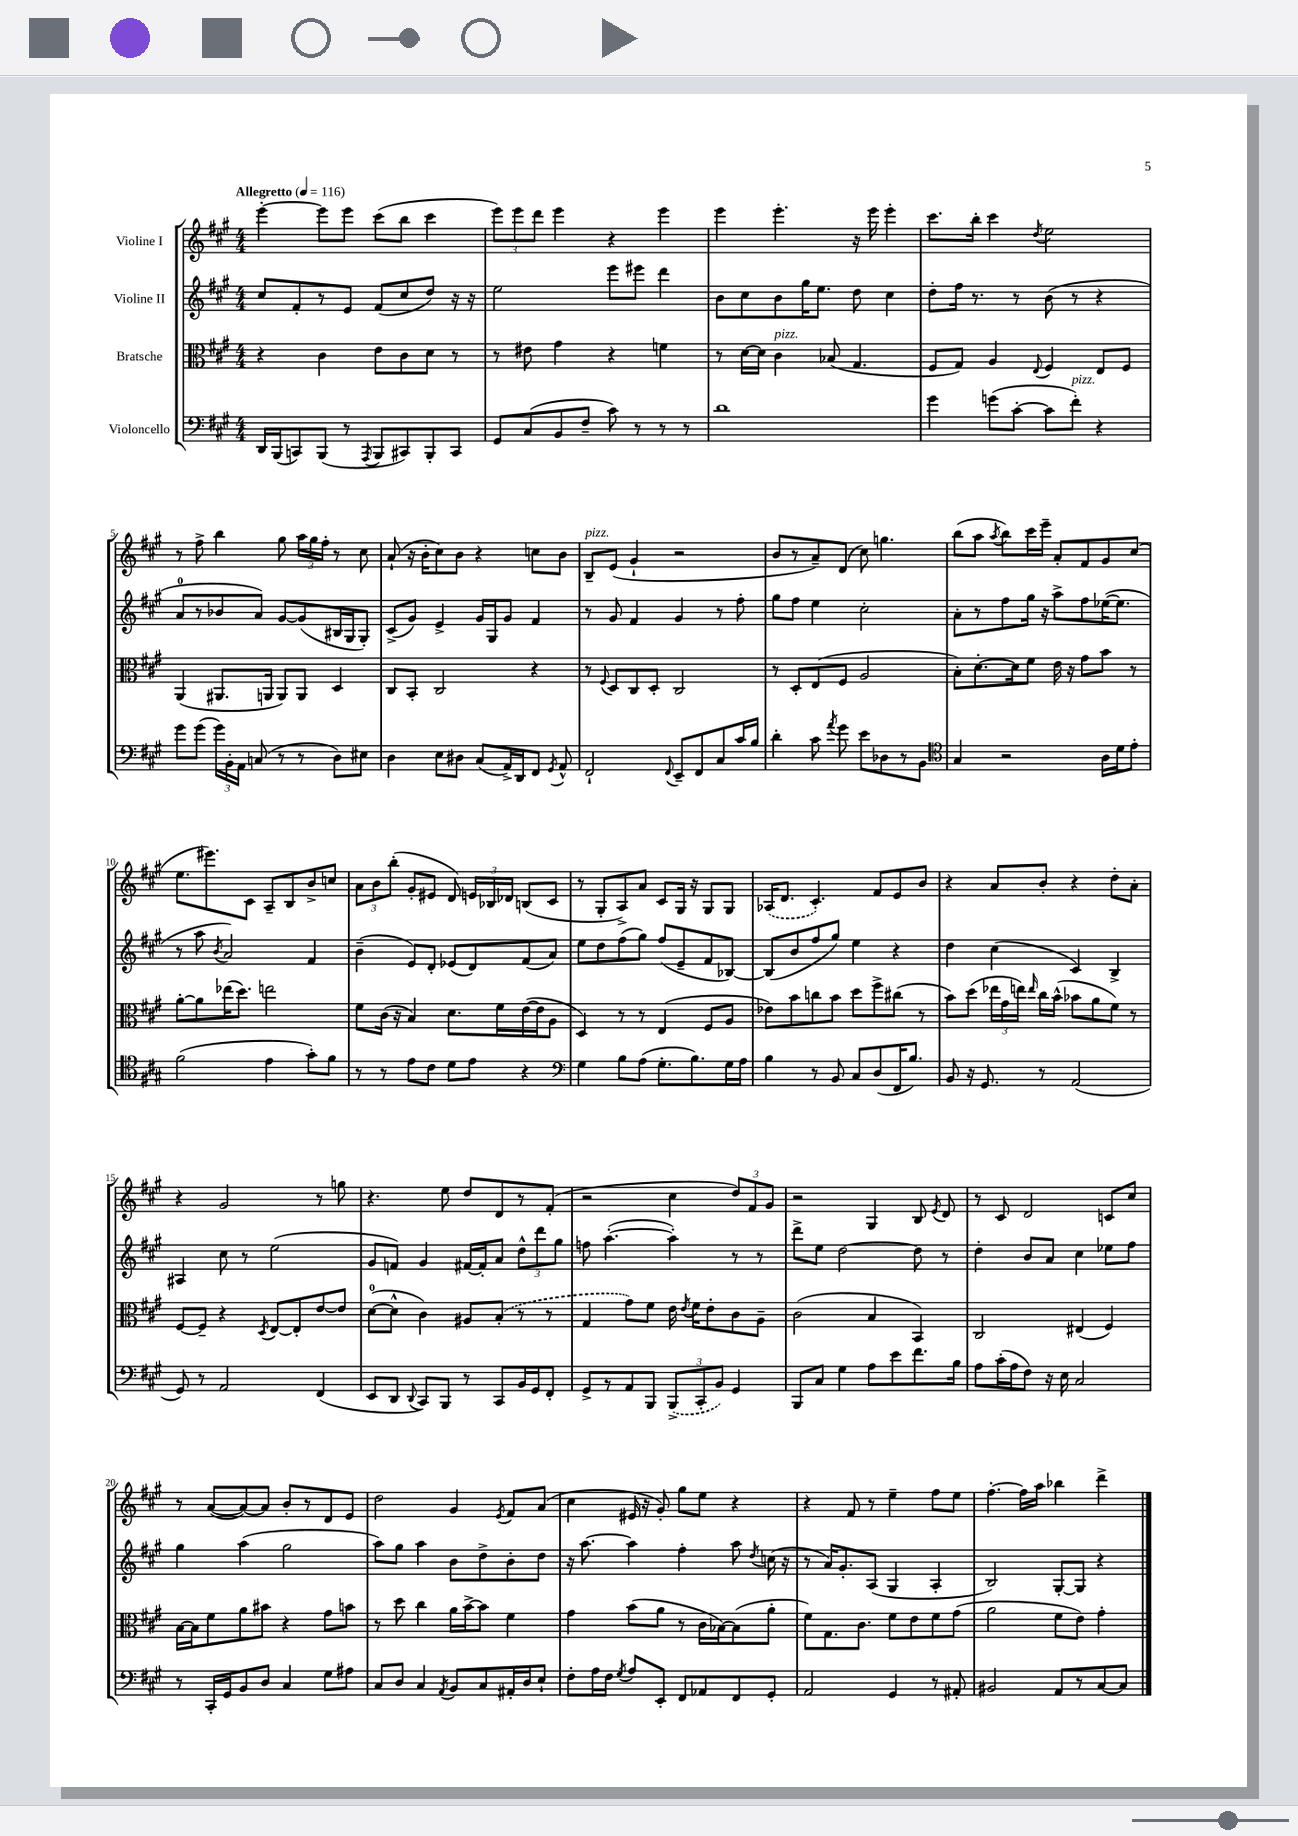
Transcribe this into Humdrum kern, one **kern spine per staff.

**kern	**kern	**kern	**kern
*part4	*part3	*part2	*part1
*staff4	*staff3	*staff2	*staff1
*I"Violoncello	*I"Bratsche	*I"Violine II	*I"Violine I
*clefF4	*clefC3	*clefG2	*clefG2
*k[f#c#g#]	*k[f#c#g#]	*k[f#c#g#]	*k[f#c#g#]
*M4/4	*M4/4	*M4/4	*M4/4
*MM116	*MM116	*MM116	*MM116
=1	=1	=1	=1
!	!	!	!LO:TX:a:B:t=Allegretto
16DD/LL	4r	8cc#/L	[4eee'\
(16BBB/J	.	.	.
8CCn/)	.	8f#'/	.
(8BBB/J	4c#\	8r	8eee\L]
8r	.	8e/J	8eee\J
8qAAA/	.	.	.
8BBB/L	8e\L	(8f#/L	(8ccc#\L
8CC#X/)	8c#\	8cc#/	8bb\J
8BBB'/	8d\J	8dd/J)	4ccc#\
8CC#/J	8r	16r	.
.	.	16r	.
=2	=2	=2	=2
8GG#/L	8r	2ee\	12eee\L)
.	.	.	12eee\
(8C#/	8e#X\	.	.
.	.	.	12ddd\J
8BB/	4g#\	.	4eee\
8F#~/J	.	.	.
8c#\)	4r	8eee\L	4r
8r	.	8eee#X\J	.
8r	4fn\	4ddd\	4eee\
8r	.	.	.
=3	=3	=3	=3
1d	8r	8b\L	4eee\
.	[16d\LL	8cc#\	.
.	16d\JJ]	.	.
!	!LO:TX:a:i:t=pizz.	!	!
.	4c#\	8b\	4.eee'\
.	.	16gg#\K	.
.	.	8.ee\J	.
.	(8B-X/	.	.
.	4.G#/	8dd\	16r
.	.	.	16eee\
.	.	4cc#\	4eee'\
=4	=4	=4	=4
4g#\	8F#/L	8dd'\L	8.ccc#\L
.	8G#/J)	16ff#\Jk	.
.	.	8.r	16bb'\Jk
(8gn\L	4A/	.	4ccc#\
[8c#'\J	.	8r	.
.	8qqE/	.	8qdd/
8c#\L]	4F#/	(8b\	2ee\
!LO:TX:a:i:t=pizz.	!	!	!
8f#'\J)	.	8r	.
4r	8E/L	4r	.
.	8F#/J	.	.
!!LO:LB:g=z
=5	=5	=5	=5
8g#\L	(4AA/	8a/L	8r
(8g#\J	.	8r	8ff#^\
24g#\LL)	8.AA#X/L	8b-X/	4bb\
24BB'\	.	.	.
24AA\JJ	.	.	.
(8Cn/	.	8a/J)	.
.	16AAn/Jk	.	.
8r	8AA/L)	[8g#/L	8gg#\
8r	8AA/J	(8g#/]	24aa\LL
.	.	.	24gg#\
.	.	.	24ff#'\JJ
8D\L)	4D/	16B#X/L	8r
.	.	16G#/J	.
8E#X\J	.	8G#'/J)	8cc#\
=6	=6	=6	=6
4D\	8C#/L	(8c#^/L	(8a`/
.	8BB'/J	8g#/J)	16r
.	.	.	16b'\KL
8E\L	2C#/	4e^/	8cc#\)
8D#X\J	.	.	8b\J
(8C#/L	.	16g#/LL	4r
.	.	16G#/J	.
16AA^/L)	.	8g#/J	.
16DD/J	.	.	.
8FF#/J	4r	4f#/	8ccn\L
8qGG#/	.	.	.
8AA^^/	.	.	8b\J
=7	=7	=7	=7
!	!	!	!LO:TX:a:i:t=pizz.
2FF#`/	8r	8r	8B~/L
.	8qqF#/	.	.
.	8D/L	8g#/	(8e/J
.	8C#/	4f#/	4g#`/
.	8D'/J	.	.
8qqFF#/	.	.	.
8EE~/L	2C#/	4g#/	2r
8FF#/	.	.	.
8C#/	.	8r	.
16c#/L	.	8ff#'\	.
16B/JJ	.	.	.
=8	=8	=8	=8
4d'\	8r	8gg#\L	8b/L
.	8D'/L	8ff#\J	8r
8c#\	(8E/	4ee\	8a~/)
8qa/	.	.	.
8g#\	8F#/J	.	(8d/J
8e\L	2A/	2cc#'\	8cc#\)
8D-X\	.	.	4.ggn\
8r	.	.	.
8BB\J	.	.	.
=9	=9	=9	=9
*clefC4	*	*	*
4G#/	8B'\L)	8a'\L	(8bb\L
.	[8.d'\	8r	8aa\J
.	.	.	8qaa/
2r	.	8ff#\	8bb\L)
.	16d\k]	.	.
.	8f#\J	16gg#\Jk	16ccc#\L
.	.	16r	16eee~\JJ
.	16e\	8aa^\L	8a'/L
.	16r	.	.
.	8g#\L	8ff#\	8f#/
16A\LL	8b\J	([16ee-X\K	8g#/
16d\J	.	8.ee-\J]	.
8e'\J	8r	.	(8cc#/J
!!LO:LB:g=z
=10	=10	=10	=10
(2f#\	[8a'\L	8r	8.ee\L
.	8a\]	8aa\	.
.	.	.	8.eee#X\)
.	.	8qb/	.
.	(16ee-X\K	2a/)	.
.	8.dd\J)	.	.
.	.	.	8c#\J
4e\	2een\	.	8A~/L
.	.	.	8B/
8g#'\L)	.	4f#/	8b^/
8f#\J	.	.	8ccn/J
=11	=11	=11	=11
8r	8f#\L	(4b~\	12a\L
.	.	.	12b\
8r	(16c#\Jk	.	.
.	.	.	(12bb'\J
.	16r	.	.
8e\L	4B/)	8e/L)	8g#'/L
8c#\J	.	8d'/J	8e#X/J
8d\L	8.d\L	(8e-X/L	8d/)
8e\J	.	8d/)	24en/LL
.	.	.	24B-X/
.	16f#\L	.	.
.	.	.	24d-X/JJ
4r	([16e\	(8f#/	(8Bn/L
.	16e\J]	.	.
.	8A\J	8a/J)	8c#/J
=12	=12	=12	=12
*clefF4	*	*	*
4G#\	4D/)	8ee\L	8r
.	.	8dd\	8G#'/L
8B\L	8r	(8ff#\	8A^/)
(8A\J	8r	8gg#\J)	8a/J
8.G#'\L	(4E/	(8ff#/L	8c#/L
.	.	8e~/	16G#/Jk
8.B\)	.	.	16r
.	8F#/L	8f#/	8G#/L
16G#\L	8A/J	[8B-X/J)	8G#/J
16A\JJ	.	.	.
=13	=13	=13	=13
4B\	8e-X\L)	(8B-/L]	(16A-X/KL
.	.	.	8.d/J
.	8b\	8b/	.
8r	8ccn\	8ff#/	4.c#'/)
8BB/	8b\J	8gg#/J)	.
8C#/L	8dd\L	4ee\	.
(8D/	8ff#^\	.	8f#/L
16FF#/K	(8cc#X\J	4r	8e/
8.B/J)	.	.	.
.	8r	.	8b/J
=14	=14	=14	=14
8BB/	8b\L)	4dd\	4r
16r	(8dd\J	.	.
8.GG#/	.	.	.
.	24ee-X\LL	(4cc#\	8a/L
.	24g#\	.	.
.	24een\JJ)	.	.
.	16qqee/	.	.
8r	16cc#\LL	.	8b'/J
.	(16b^^\JJ	.	.
(2AA/	8b-X\L	4c#/)	4r
.	8a\	.	.
.	8f#\J)	4B^/	8dd'\L
.	8r	.	8a'\J
!!LO:LB:g=z
=15	=15	=15	=15
8GG#/)	[8F#/L	4A#X/	4r
8r	8F#~/J]	.	.
2AA/	4r	8cc#\	2g#/
.	.	8r	.
.	8qD/	.	.
.	[8E/L	(2ee\	.
.	8E'/]	.	.
(4FF#/	[8e/	.	8r
.	8e/J]	.	8ggn\
=16	=16	=16	=16
8EE/L	([8d\L	8g#/L	4.r
8DD/J	8d^^\J]	8fn/J)	.
8qqDD/	.	.	.
8CC#/L)	4c#\)	4g#/	.
8BBB/J	.	.	8ee\
8r	8A#X/L	[16f#X/LL	8dd/L
.	.	16f#'/J]	.
8CC#/L	(8B'/J	8a/J	8d/
16BB/L	8r	12dd^^\L	8r
16GG#/J	.	.	.
.	.	12ddd\	.
8FF#'/J	8r	.	(8f#'/J
.	.	12gg#\J	.
=17	=17	=17	=17
8GG#^/L	4G#/	8ffn\	2r
8r	.	([4.aa'\	.
8AA/	8g#\L)	.	.
8BBB/J	8f#\J	.	.
(12BBB^/L	16e\	4aa'\])	4cc#\
.	8qe/	.	.
.	16f#\KL	.	.
12CC#'/	.	.	.
.	8e'\	.	.
12BB/J)	.	.	.
4GG#/	8c#\	8r	12dd/L)
.	.	.	12f#/
.	8A~\J	8r	.
.	.	.	12g#/J
=18	=18	=18	=18
8BBB/L	(2c#\	8ddd^\L	2r
8C#/J	.	8ee\J	.
4G#\	.	[2dd\	.
8A\L	4B/	.	4G#/
8e\	.	.	.
8.f#\	4BB/)	8dd\]	8B/
.	.	.	8qe/
.	.	8r	8d/
16B\Jk	.	.	.
=19	=19	=19	=19
8A\L	2C#/	4dd'\	8r
(16c#'\L	.	.	8c#/
16A\J	.	.	.
8F#\J)	.	8b/L	2d/
16r	.	8a/J	.
16E\	.	.	.
2C#/	(4E#X/	4cc#\	.
.	4F#/)	8ee-X\L	8cn/L
.	.	8ff#\J	8cc#/J
!!LO:LB:g=z
=20	=20	=20	=20
8r	[16B\LL	4gg#\	8r
.	16B\J]	.	.
16CC#'/LL	8f#\	.	([8a/L
16GG#/J	.	.	.
8BB/	8a\	(4aa\	8a/_)
8D/J	8b#X\J	.	8a/J]
4C#/	4r	2gg#\	8b'/L
.	.	.	8r
8G#\L	8g#\L	.	8d/
8A#X\J	8bn\J	.	8e/J
=21	=21	=21	=21
8C#/L	8r	8aa\L)	2dd\
8D/J	8dd\	8gg#\J	.
4C#/	4cc#\	4aa\	.
8qAA/	.	.	.
8BB/L	16a\LL	8b\L	4g#/
.	[16b^\J	.	.
8C#/	8b\J]	8dd^\	.
.	.	.	8qe/
16AA#X'/L	4f#\	8b'\	8f#/L
16D/J	.	.	.
8E`/J	.	8dd\J	(8a/J
=22	=22	=22	=22
8F#'\L	4g#\	16r	4cc#\
.	.	[8.aa\	.
16A\L	.	.	.
16F#\JJ	.	.	.
8qG#/	.	.	.
8A/L	(8b\L	4aa\]	16e#X/
.	.	.	16r
8EE'/J	8a\J	.	8g#'/)
8FF#/L	8r	4ff#'\	8gg#\L
8AA-X/	16c#\LL	.	8ee\J
.	[16B-X\J)	.	.
8FF#/	(8B-\]	8aa\	4r
.	.	8qdd/	.
8GG#'/J	8a'\J	(16ccn\	.
.	.	16r	.
=23	=23	=23	=23
2AA/	8f#\L)	8r	4r
.	8.G#\	16a/KL)	.
.	.	8.g#'/	.
.	.	.	8f#/
.	8.c#\J	.	.
.	.	(8A/J	8r
4GG#/	8f#\L	4G#/	4ee~\
.	8e\	.	.
8r	8f#\	4A'/	8ff#\L
8AA#X'/	(8g#\J	.	8ee\J
=24	=24	=24	=24
2BB#X/	2a\	2B/)	[4.ff#'\
.	.	.	16ff#\LL]
.	.	.	16aa\JJ
8AA/L	8f#\L	[8G#'/L	4bb-X\
8r	8e\J)	8G#/J]	.
[8C#/	4g#'\	4r	4ddd^\
8C#/J]	.	.	.
==	==	==	==
*-	*-	*-	*-
